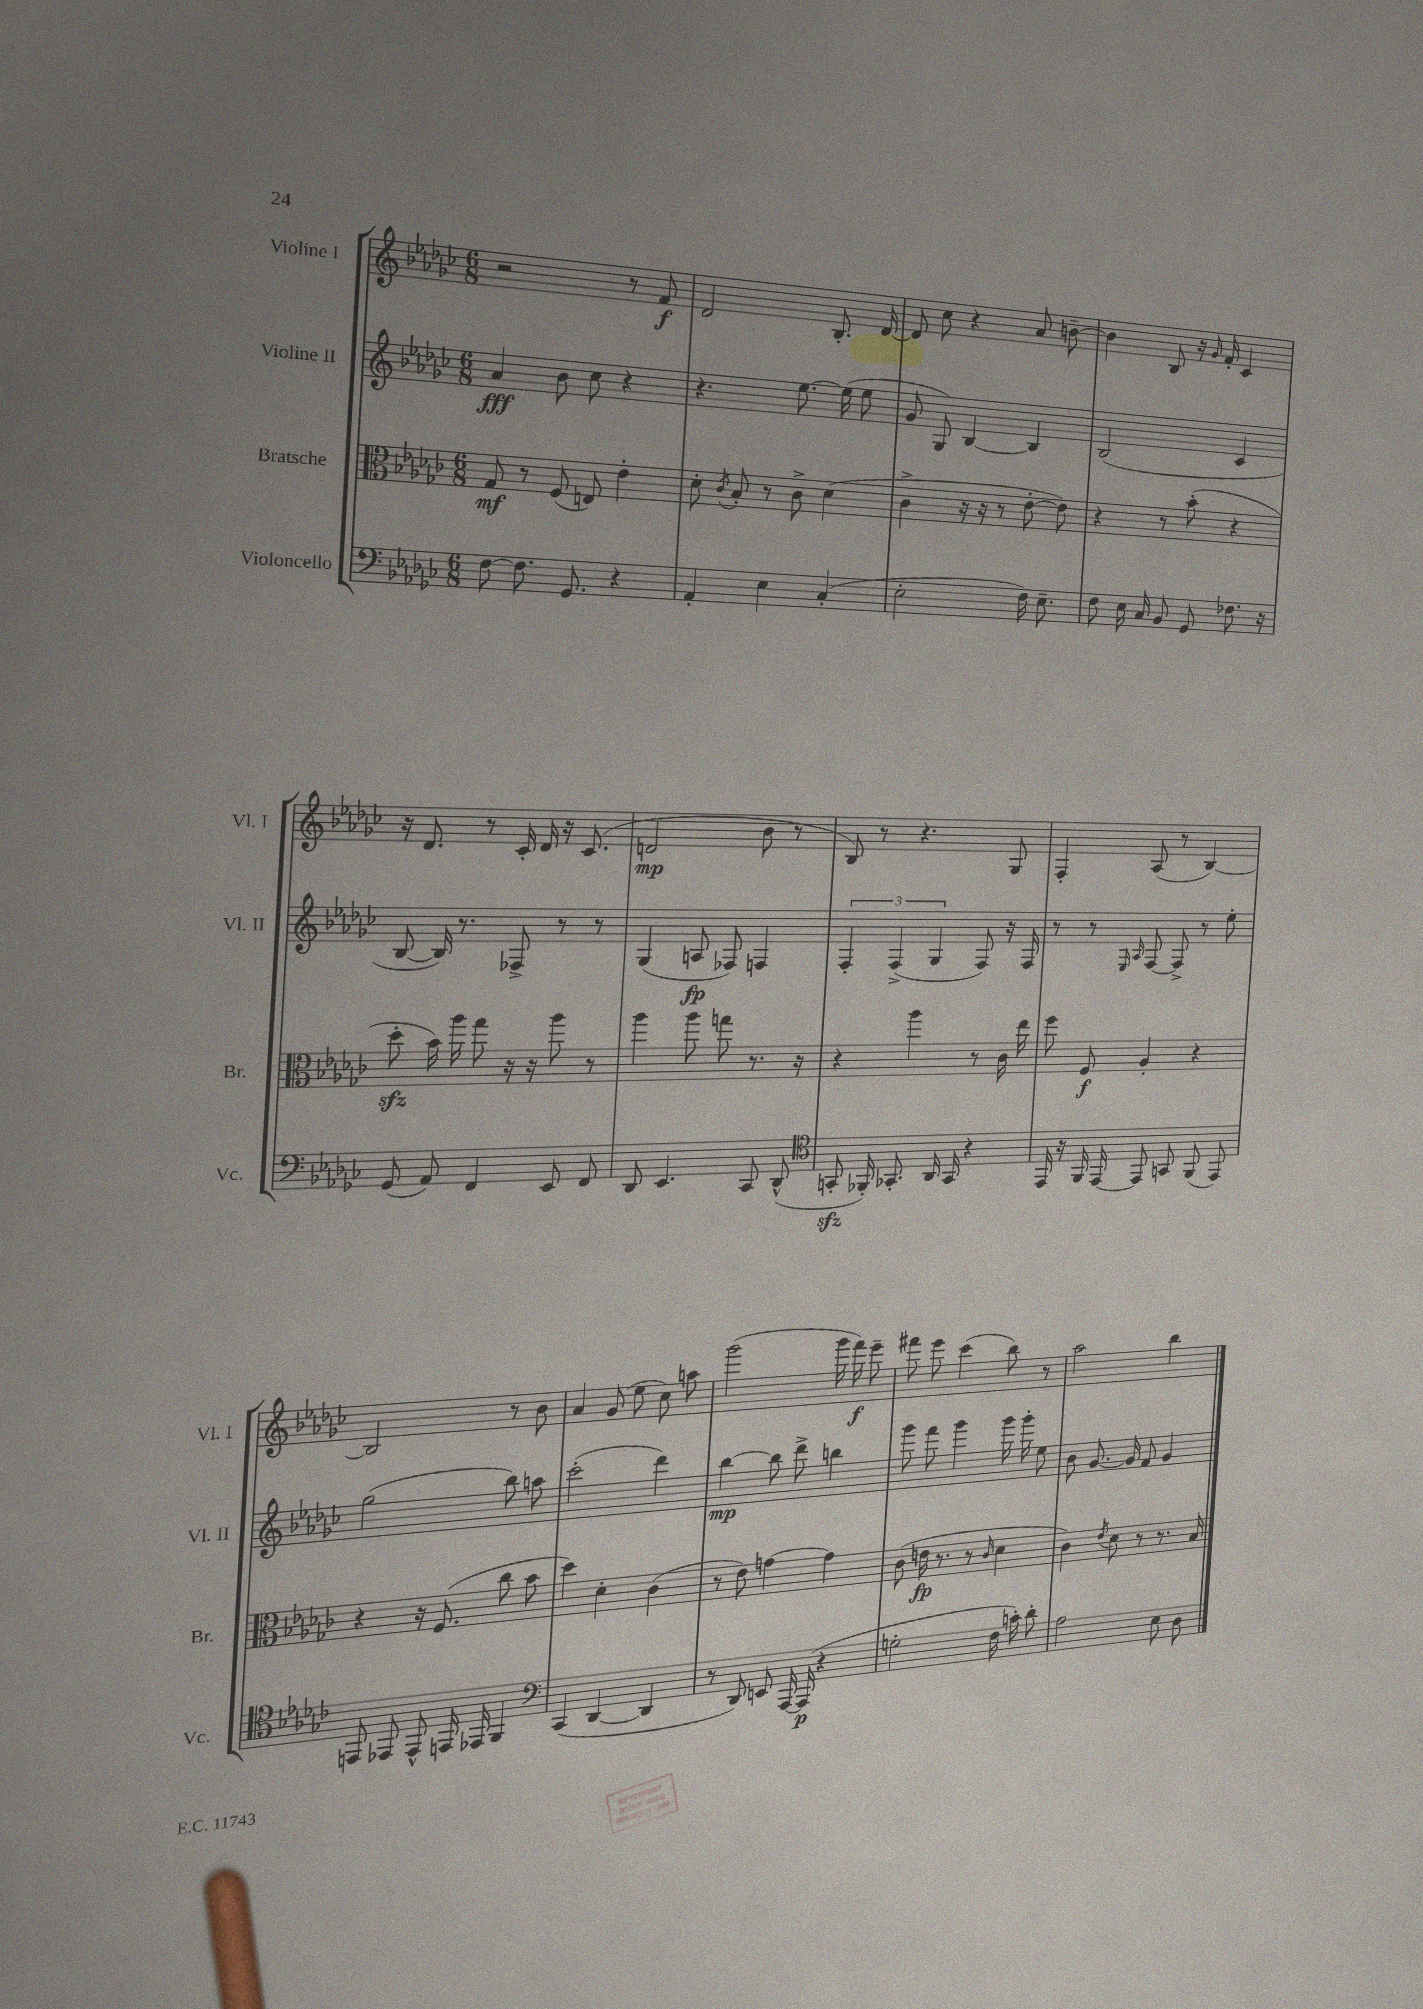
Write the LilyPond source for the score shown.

<<
\new StaffGroup <<
\new Staff = "s0" \with { instrumentName = "Violine I" shortInstrumentName = "Vl. I" } {
    \clef treble \key ges \major \numericTimeSignature \time 6/8
    \autoBeamOff r2 r8 f'8\f |
    des'2 bes8.-. des'16~ |
    des'8 ces''8 r4 aes'8 b'8~-- |
    b'4 bes8 r16 \grace { ges'16 } f'16-. ces'4 |
    r16 des'8. r8 ces'16-. des'16 r16 ces'8.( |
    d'2\mp bes'8 r8 |
    bes8) r8 r4. ges8 |
    f4-. aes8( r8 bes4~) |
    bes2 r8 bes'8 |
    aes'4 ges'8( ees''8 ces''8) a''8 |
    ges'''2( ges'''16 f'''16\f) ees'''8-- |
    fis'''8 ees'''8 ces'''4( bes''8) r8 |
    aes''2 bes''4 \bar "|." |
}
\new Staff = "s1" \with { instrumentName = "Violine II" shortInstrumentName = "Vl. II" } {
    \clef treble \key ges \major \numericTimeSignature \time 6/8
    \autoBeamOff aes'4\fff bes'8 ces''8 r4 |
    r4. ees''8.~ ees''16( ees''8 |
    ges'8 ges8) bes4~ bes4 |
    bes2( ces'4 |
    bes8~ bes16) r8. fes8-> r8 r8 |
    ges4( a8\fp fes8) f4 |
    \tuplet 3/2 { f4-. f4->( ges4 } f8) r16 f16 |
    r8 r8 \grace { ees16 aes16 } f8~ f8-> r8 ees''8-. |
    ges''2( bes''8) a''8 |
    ces'''2-.( des'''4) |
    bes''4~\mp bes''8 des'''8-> b''4 |
    ges'''8 f'''8 ges'''4 ges'''16 ges'''16-. ees''8 |
    bes'8 ges'8.~ ges'16 f'8 ges'4 \bar "|." |
}
\new Staff = "s2" \with { instrumentName = "Bratsche" shortInstrumentName = "Br." } {
    \clef alto \key ges \major \numericTimeSignature \time 6/8
    \autoBeamOff ges8\mf r8 f8( e8) ees'4-. |
    des'8-. \acciaccatura { ces'8 } bes8-. r8 ces'8-> des'4( |
    ces'4-> r16 r16 r8 ees'8~-. ees'8) |
    r4 r8 bes'8-.( r4 |
    des''8-.\sfz bes'16) aes''16 ges''8 r16 r16 aes''8 r8 |
    aes''4 aes''8 g''8 r8. r16 |
    r4 aes''4 r8 ces'16 ees''16 |
    f''8 f8\f aes4-. r4 |
    r4 r16 f8.( ces''8 bes'8 |
    des''4) des'4-. ces'4( |
    r8 ees'8) g'4~ g'4 |
    ces'8( e'16\fp r8. r8 \grace { ces'16 } des'4 |
    ces'4) \acciaccatura { ees'8 } des'8 r8 r8. bes16 \bar "|." |
}
\new Staff = "s3" \with { instrumentName = "Violoncello" shortInstrumentName = "Vc." } {
    \clef bass \key ges \major \numericTimeSignature \time 6/8
    \autoBeamOff f8~ f8. ges,8. r4 |
    aes,4-. ees4 ces4-.( |
    ees2-. f16) ees8.-- |
    f8 ees16 ces16 bes,8 ges,8 fes8. r16 |
    ges,8( aes,8) f,4 ees,8 f,8 |
    des,8 ees,4. ces,8 des,8-^( |
    \clef tenor g,8-.\sfz fes,16-.) ges,8.-. aes,16 ges,16 r4 |
    ees,16 r16 f,16 ees,16~ ees,8 g,8 f,8( ees,8) |
    e,8 ees,8 ees,8-^ e,16 ees,16 f,4 |
    \clef bass ces,4( des,4~ des,4 |
    r8 des,8) e,8 aes,,16~ aes,,16\p( r4 |
    g2-. f16 c'16-.) des'8-. |
    aes2 ees8 des8 \bar "|." |
}
>>
>>
\layout { \context { \Score \remove "Bar_number_engraver" } }
